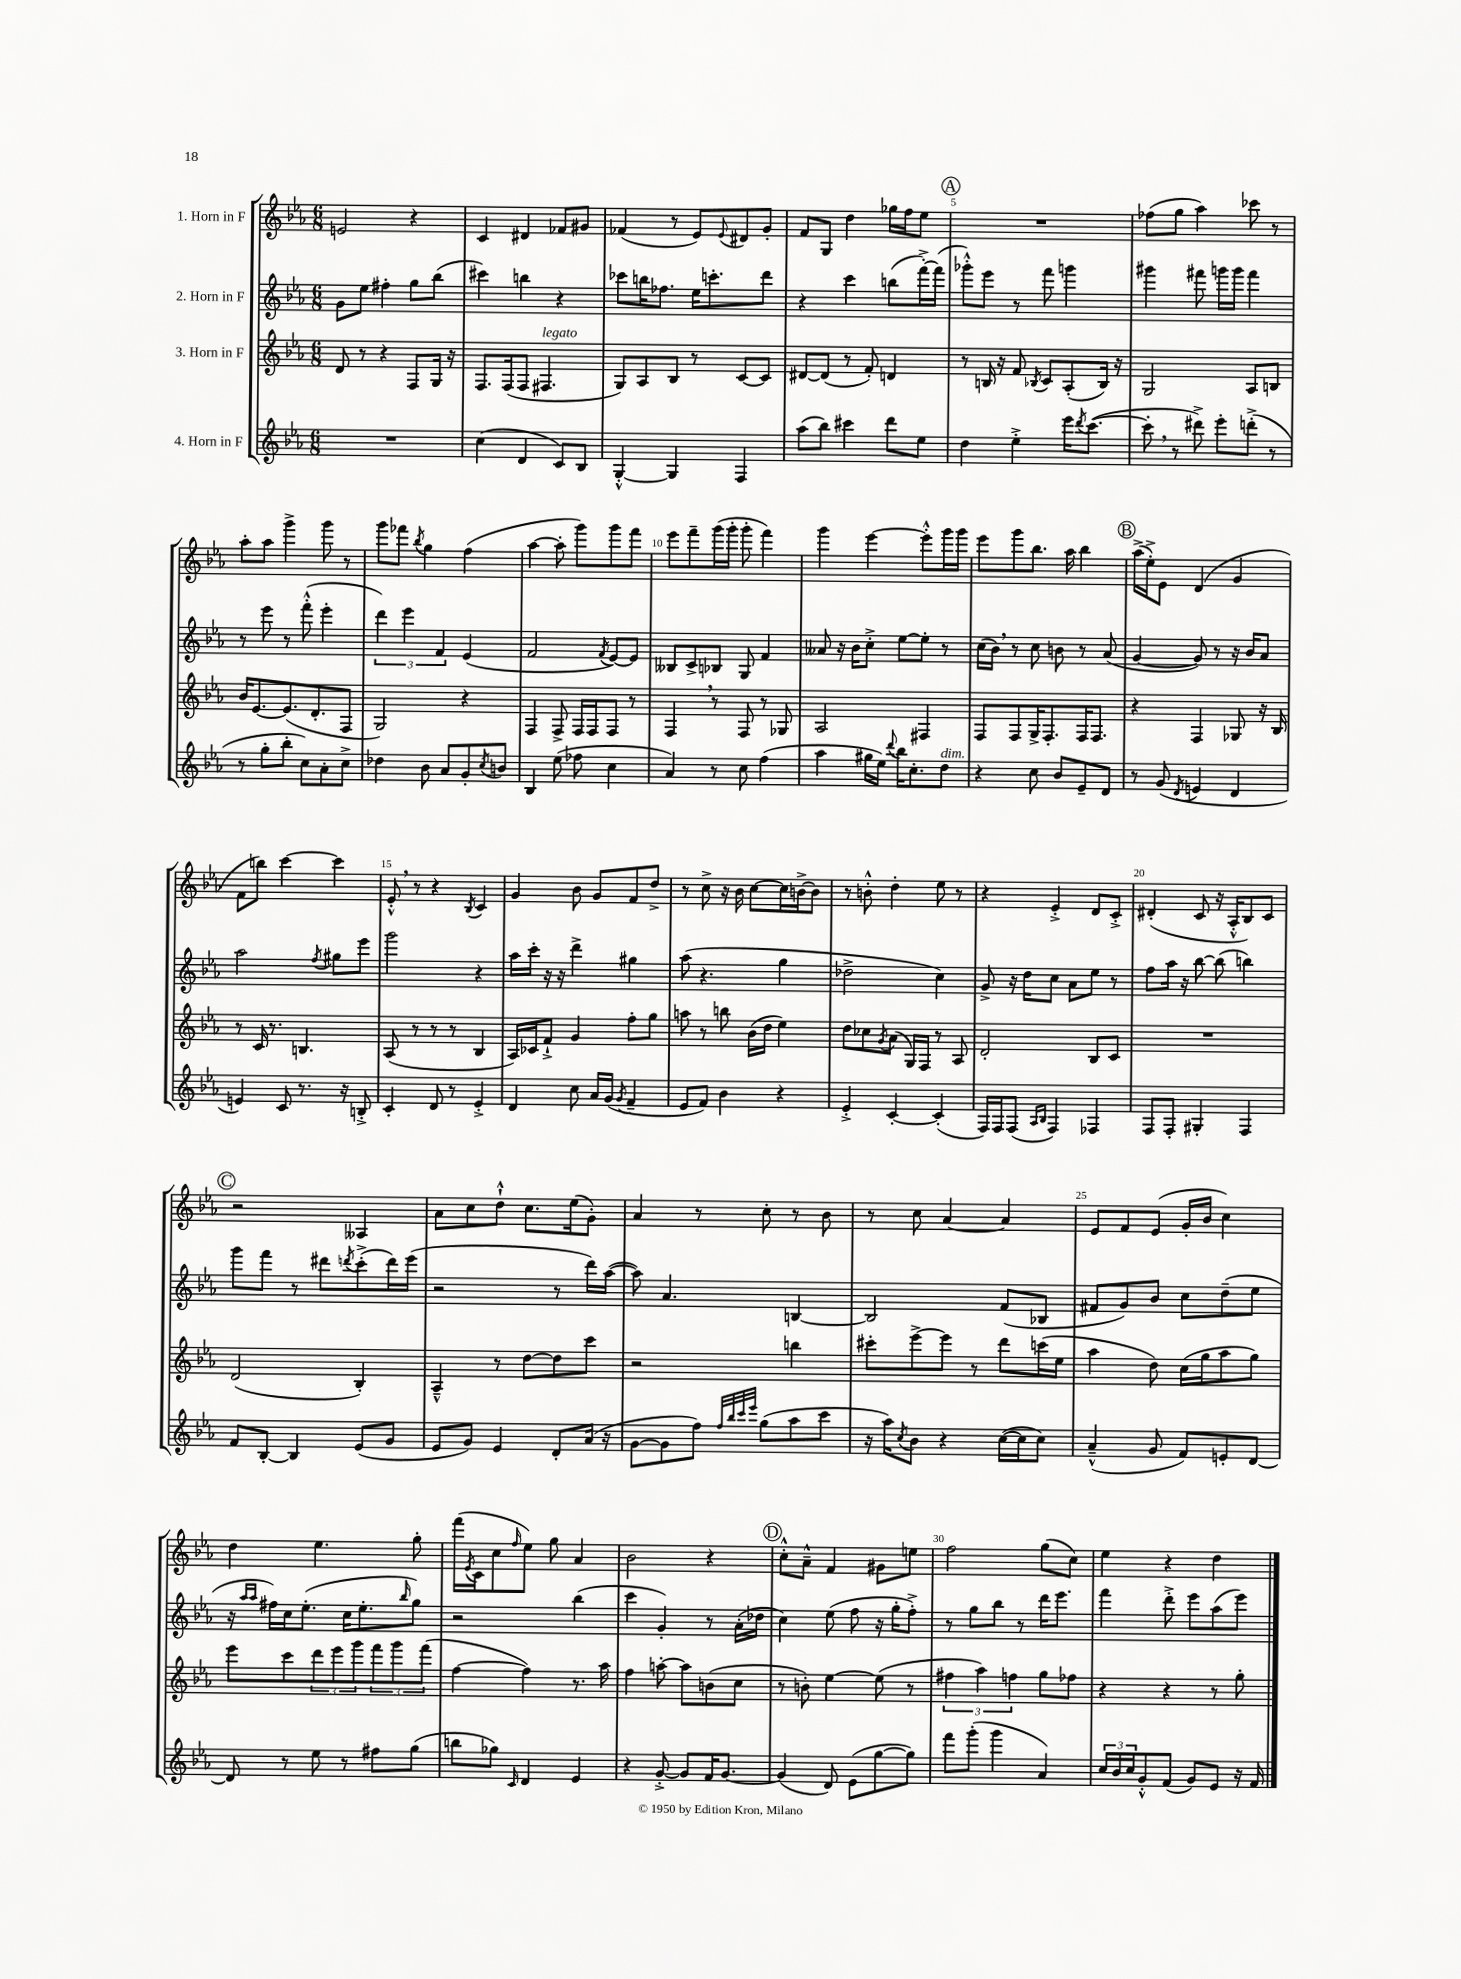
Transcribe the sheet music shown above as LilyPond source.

<<
\new StaffGroup <<
\new Staff = "s0" \with { instrumentName = "1. Horn in F" } {
    \clef treble \key ees \major \numericTimeSignature \time 6/8
    e'2 r4 |
    c'4 dis'4 fes'8 gis'8 |
    fes'4( r8 ees'8) \appoggiatura { ees'8 } dis'8 g'8-. |
    f'8 g8 d''4 ges''16 f''16 ees''8 |
    \mark \markup { \circle "A" } R2. |
    fes''8( g''8 aes''4) ces'''8 r8 |
    aes''8-. aes''8 g'''4-> g'''8 r8 |
    g'''8 fes'''8 \acciaccatura { bes''8 } g''4 f''4( |
    aes''4~ aes''8-. g'''8) g'''8 f'''8 |
    ees'''8 f'''8-- g'''16( g'''16-. g'''8-. f'''4) |
    g'''4 ees'''4~ ees'''8-.-^ g'''16 g'''16 |
    ees'''8 g'''8 bes''8. aes''16 bes''4 |
    \mark \markup { \circle "B" } aes''16->( ees''16-.->) ees'8 d'4( g'4 |
    f'8 b''8) c'''4~ c'''4 |
    ees'8-.-^ \breathe r8 r4 \acciaccatura { bes8 } c'4 |
    g'4 bes'8 g'8 f'8 d''8-> |
    r8 c''8-> r16 bes'16 c''8~ c''16 b'16~-> b'8 |
    r8 b'8-.-^ d''4-. ees''8 r8 |
    r4 ees'4-.-> d'8 c'8-.-> |
    dis'4-.( c'8 r16 aes16-.-^ bes8) c'8 |
    \mark \markup { \circle "C" } r2 aeses4 |
    aes'8 c''8 d''8-!-^ c''8. ees''16( g'8-.) |
    aes'4 r8 c''8-. r8 bes'8 |
    r8 c''8 aes'4~ aes'4 |
    ees'8 f'8 ees'8( g'16-. bes'16 c''4) |
    d''4 ees''4. g''8-. |
    f'''16( \acciaccatura { ees'8 } c'16 c''8 \grace { f''16 } ees''8) g''8 aes'4 |
    bes'2 r4 |
    \mark \markup { \circle "D" } c''8-.-^ aes'8---^ f'4 gis'8 e''8 |
    f''2 g''8( c''8) |
    ees''4 r4 d''4 \bar "|." |
}
\new Staff = "s1" \with { instrumentName = "2. Horn in F" } {
    \clef treble \key ees \major \numericTimeSignature \time 6/8
    g'8 ees''8 fis''4-. g''8 bes''8( |
    cis'''4) b''4 r4 |
    ces'''8 b''16 fes''8. ees''16 c'''8.-. d'''8 |
    r4 c'''4 b''8( f'''16~-.->) f'''16( |
    \mark \markup { \circle "A" } ges'''8-.-^) ees'''8 r8 f'''8 g'''4 |
    gis'''4 fis'''8 g'''16 g'''16 fis'''4 |
    r8 ees'''8 r8 f'''8-.-^( ees'''4-. |
    \tuplet 3/2 { d'''4) ees'''4 f'4 } ees'4( |
    f'2 \acciaccatura { f'8 } ees'8~) ees'8 |
    beses8 c'8-> bes8 g8 f'4 |
    aeses'8 r16 bes'16 c''8-.-> ees''8~ ees''8-. r8 |
    c''16( bes'16) \breathe r8 c''8 b'8 r8 aes'8( |
    \mark \markup { \circle "B" } g'4~ g'8) r8 r16 bes'16 aes'8 |
    aes''2 \acciaccatura { f''8 } gis''8 ees'''8 |
    g'''2 r4 |
    aes''16 c'''16-. r16 r16 d'''4-> gis''4 |
    aes''8( r4. g''4 |
    des''2-> c''4) |
    g'8-> r16 d''16 c''8 aes'8 ees''8 r8 |
    f''8 aes''16 r16 bes''8~ bes''8( b''4) |
    \mark \markup { \circle "C" } g'''8 f'''8 r8 dis'''8 \acciaccatura { d'''8 } c'''8-.->( d'''16) ees'''16( |
    r2 r8 d'''16) aes''16~( |
    aes''8) aes'4. b4~ |
    b2 f'8( bes8 |
    fis'8 g'8) bes'8 c''8 d''8--( ees''8 |
    r16 \grace { aes''16 aes''16 } fis''16) c''16 ees''8.-.( c''16 ees''8.-. \grace { bes''16 } g''8) |
    r2 bes''4( |
    c'''4 g'4-.) r8 aes'16-.( des''16 |
    \mark \markup { \circle "D" } c''4) ees''8( f''8 r16 g''16-. f''8-.->) |
    r8 g''8 bes''8 r8 d'''16 ees'''8. |
    f'''4 d'''8-.-> ees'''8 aes''8( ees'''8) \bar "|." |
}
\new Staff = "s2" \with { instrumentName = "3. Horn in F" } {
    \clef treble \key ees \major \numericTimeSignature \time 6/8
    d'8 r8 r4 f8 g16 r16 |
    f8. f16( f8 fis4.^\markup { \italic "legato" } |
    g8) aes8 bes8 r8 c'8~ c'8 |
    dis'8~ dis'8( r8 f'8-.) d'4 |
    \mark \markup { \circle "A" } r8 b16 r16 f'8 \acciaccatura { bes8 } c'8 aes8-.( bes16) r16 |
    g2 aes8 b8 |
    bes'16 ees'8.~ ees'8.( d'8.-. f8 |
    g2) r4 |
    f4 f8-> f16 f16 f8 r8 |
    f4 \breathe r8 f8 r8 ges8 |
    aes2 fis4 |
    f8 f8 g16-> f8.-. f16 f8. |
    \mark \markup { \circle "B" } r4 f4 ges8 r16 bes16 |
    r8 c'16 r8. b4. |
    aes8( r8 r8 r8 bes4 |
    aes16) ces'16 f'8-!-> g'4 f''8-. g''8 |
    a''8 r8 b''8 bes'16( d''16 ees''4) |
    d''8 ces''8 \acciaccatura { g'8 } aes'8( g16) f16 r8 aes8 |
    d'2-. bes8 c'8 |
    R2. |
    \mark \markup { \circle "C" } d'2( bes4-.) |
    aes4---^ r8 d''8~ d''8 c'''8 |
    r2 b''4 |
    cis'''8-. ees'''8~-> ees'''8 r8 d'''8 c'''16( ees''16 |
    aes''4 d''8) c''16( g''16 aes''8 g''8) |
    ees'''8 c'''8 \tuplet 3/2 { d'''8 ees'''8 g'''8 } \tuplet 3/2 { f'''8 g'''8 f'''8( } |
    f''4~ f''4) r8. aes''16 |
    f''4 a''8~-. a''8 b'8( c''8 |
    \mark \markup { \circle "D" } r8 b'8-.) ees''4~ ees''8( r8 |
    \tuplet 3/2 { fis''4 aes''4) f''4 } g''8 fes''8 |
    r4 r4 r8 g''8-. \bar "|." |
}
\new Staff = "s3" \with { instrumentName = "4. Horn in F" } {
    \clef treble \key ees \major \numericTimeSignature \time 6/8
    R2. |
    c''4( d'4 c'8) bes8 |
    g4~-.-^ g4 f4 |
    aes''8( bes''8) cis'''4 d'''8 ees''8 |
    \mark \markup { \circle "A" } d''4 ees''4-.-> ees'''16 \acciaccatura { d'''8 } c'''8.~( |
    c'''8-. \breathe r8 dis'''8->) ees'''8-. d'''8-.->( r8 |
    r8 g''8-. bes''8-. c''8) aes'8-. c''8-> |
    des''4 bes'8 aes'8 g'8-. \acciaccatura { c''8 } b'8 |
    bes4 ees''8( fes''8 c''4 |
    aes'4) r8 c''8 f''4( |
    aes''4 gis''16 ees''16) \appoggiatura { d'''8 } bes''16 c''8.-. d''8^\markup { \italic "dim." } |
    r4 c''8 bes'8 ees'8-- d'8 |
    \mark \markup { \circle "B" } r8 g'8( \acciaccatura { d'8 } e'4 d'4 |
    e'4) c'8 r8. r16 b8-.-> |
    c'4-. d'8 r8 ees'4-.-> |
    d'4 c''8 aes'16 g'16( \acciaccatura { g'8 } f'4-- |
    ees'8 f'8) bes'4 r4 |
    ees'4-.-> c'4~-. c'4-.( |
    f16) f16 f8( \grace { aes16 bes16 } f4) fes4 |
    f8 f8-. gis4-. f4 |
    \mark \markup { \circle "C" } f'8 bes8~-. bes4 ees'8( g'8 |
    ees'8 g'8) ees'4 d'8-. aes'16( r16 |
    g'8~ g'8 f''8) \grace { f''32 bes''32 c'''32 ees'''32 } g''8( aes''8 c'''8 |
    r16 aes''16) \acciaccatura { c''8 } bes'8 r4 c''16~( c''16 c''8) |
    aes'4---^( g'8 f'8) e'8-. d'8~ |
    d'8 r8 ees''8 r8 fis''8 g''8( |
    b''8 ges''8) \grace { c'16 } d'4 ees'4 |
    r4 g'8~-.-> g'8 f'16 g'8.~ |
    \mark \markup { \circle "D" } g'4( d'8) ees'8( g''8~ g''8) |
    f'''8 g'''8-.( g'''4 aes'4) |
    \tuplet 3/2 { c''16 bes'16 c''16 } g'8-.-^ f'8( g'8) ees'8 r16 f'16 \bar "|." |
}
>>
>>
\layout { \context { \Score \override BarNumber.break-visibility = ##(#f #t #t) barNumberVisibility = #(every-nth-bar-number-visible 5) } }
